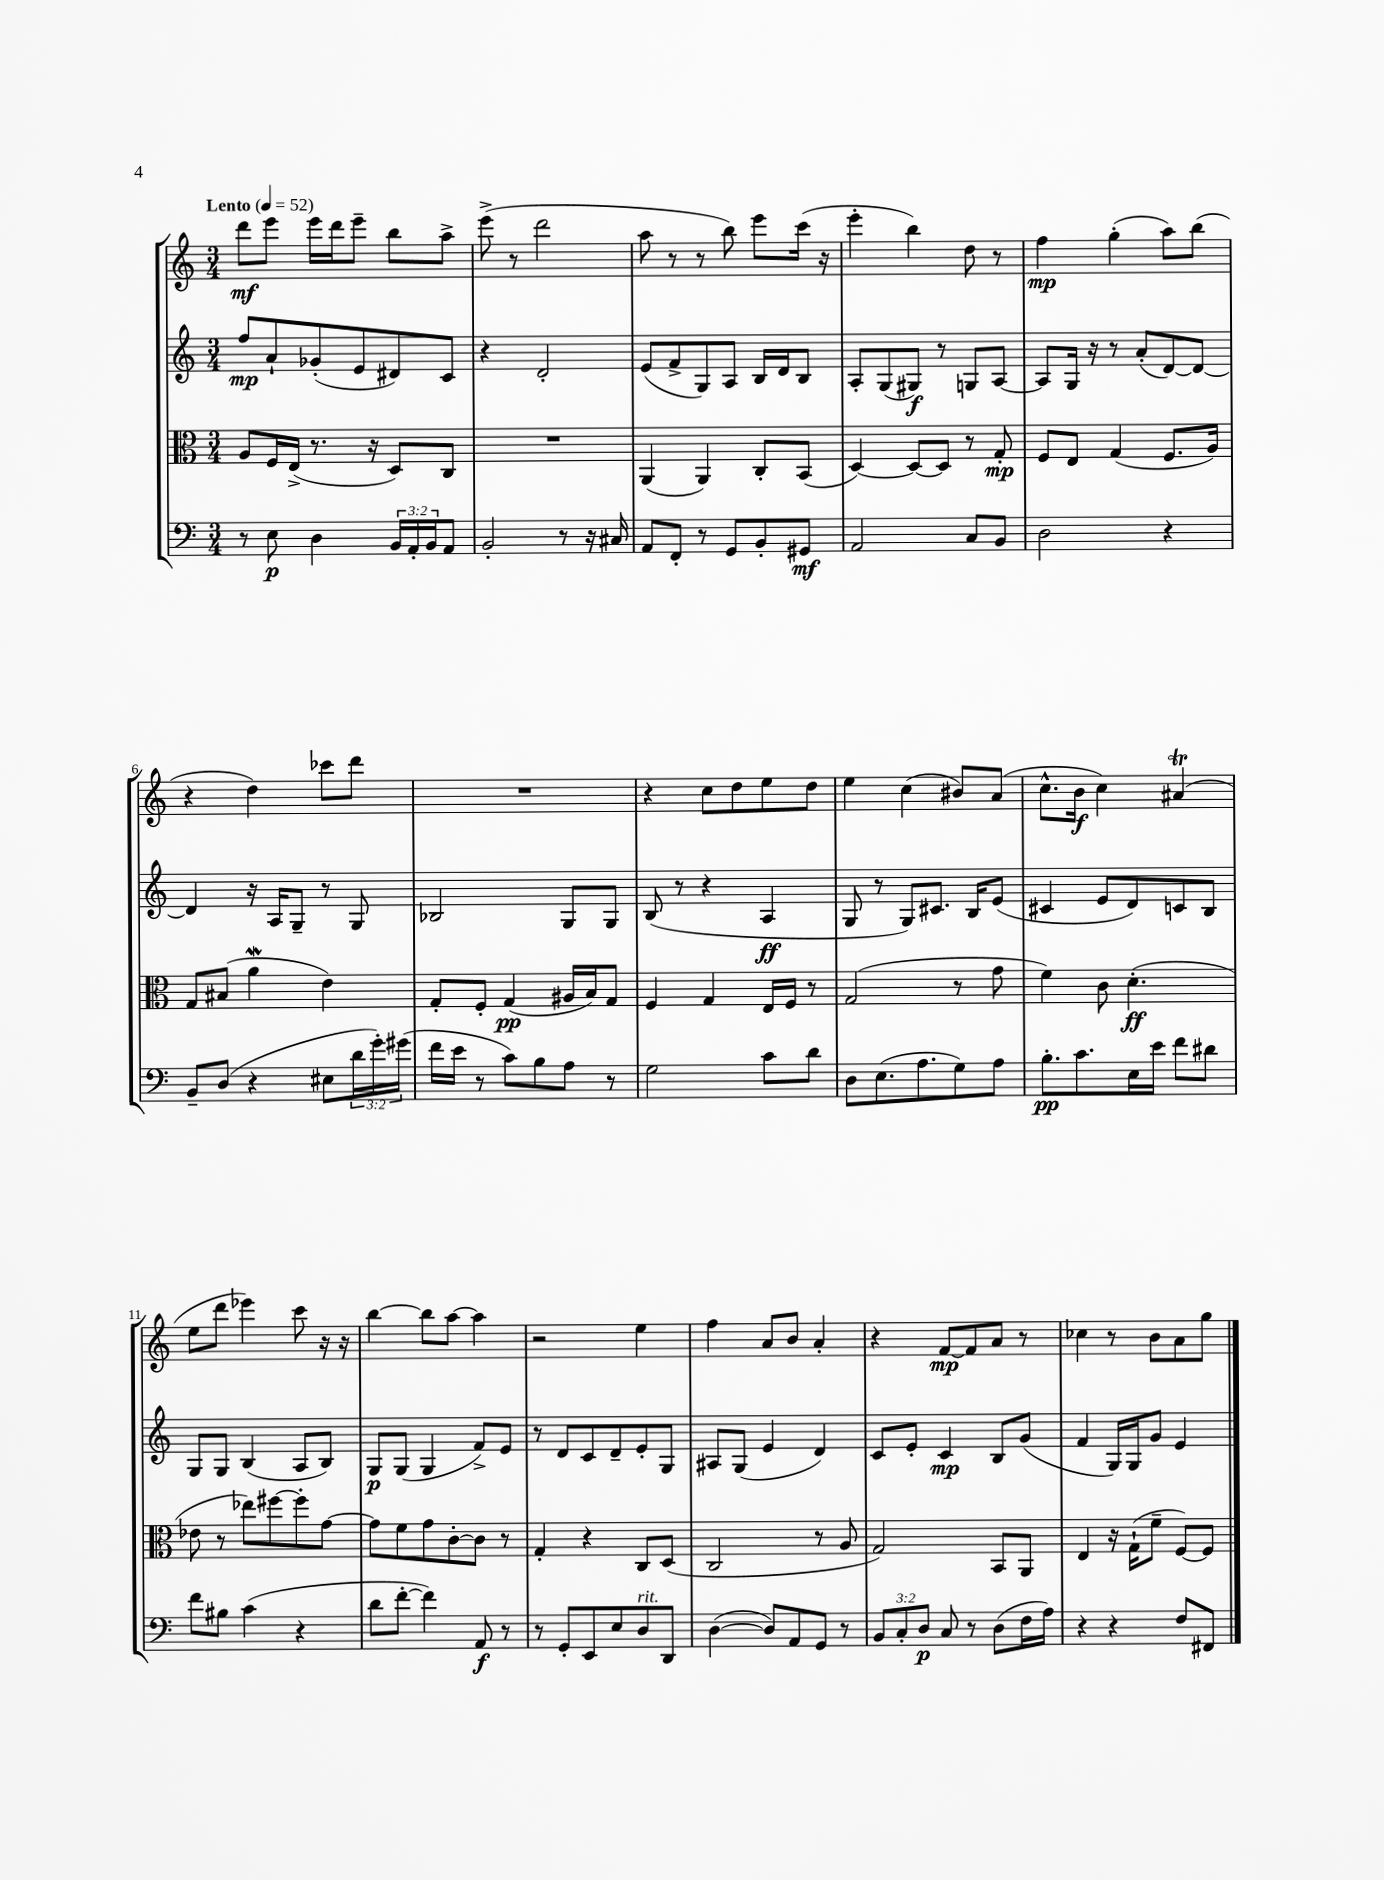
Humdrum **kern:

**kern	**dynam	**kern	**dynam	**kern	**dynam	**kern	**dynam
*part4	*part4	*part3	*part3	*part2	*part2	*part1	*part1
*staff4	*staff4	*staff3	*staff3	*staff2	*staff2	*staff1	*staff1
*clefF4	*	*clefC3	*	*clefG2	*	*clefG2	*
*k[]	*	*k[]	*	*k[]	*	*k[]	*
*M3/4	*	*M3/4	*	*M3/4	*	*M3/4	*
*MM52	*	*MM52	*	*MM52	*	*MM52	*
=1	=1	=1	=1	=1	=1	=1	=1
!	!	!	!	!	!	!LO:TX:a:B:t=Lento	!
8r	.	8A/L	.	8ff/L	mp	8ddd\L	mf
8E\	p	16F/L	.	8a`/	.	8eee\J	.
.	.	(16E^/JJ	.	.	.	.	.
4D\	.	8.r	.	(8g-X'/	.	16eee\LL	.
.	.	.	.	.	.	16ddd\J	.
.	.	.	.	8e/	.	8eee~\J	.
.	.	16r	.	.	.	.	.
24BB/LL	.	8D/L)	.	8d#X/)	.	8bb\L	.
24AA'/	.	.	.	.	.	.	.
24BB/J	.	.	.	.	.	.	.
8AA/J	.	8C/J	.	8c/J	.	8aa^\J	.
=2	=2	=2	=2	=2	=2	=2	=2
2BB'/	.	2.r	.	4r	.	(8eee^\	.
.	.	.	.	.	.	8r	.
.	.	.	.	2d'/	.	2ddd\	.
8r	.	.	.	.	.	.	.
16r	.	.	.	.	.	.	.
16C#X/	.	.	.	.	.	.	.
=3	=3	=3	=3	=3	=3	=3	=3
8AA/L	.	(4AA/	.	(8e/L	.	8aa\	.
8FF'/J	.	.	.	8f^/	.	8r	.
8r	.	4AA/)	.	8G/)	.	8r	.
8GG/L	.	.	.	8A/J	.	8bb\)	.
8BB'/	.	8C'/L	.	16B/LL	.	8eee\L	.
.	.	.	.	16d/J	.	.	.
8GG#X/J	mf	(8BB/J	.	8B/J	.	(16ccc\Jk	.
.	.	.	.	.	.	16r	.
=4	=4	=4	=4	=4	=4	=4	=4
2AA/	.	[4D/)	.	8A'/L	.	4eee'\	.
.	.	.	.	(8G/	.	.	.
.	.	8D/L_	.	8G#X/J)	f	4bb\)	.
.	.	8D/J]	.	8r	.	.	.
8C/L	.	8r	.	8Gn/L	.	8dd\	.
8BB/J	.	8G'/	mp	[8A/J	.	8r	.
=5	=5	=5	=5	=5	=5	=5	=5
2D\	.	8F/L	.	8A/L]	.	4ff\	mp
.	.	8E/J	.	16G/Jk	.	.	.
.	.	.	.	16r	.	.	.
.	.	(4G/	.	8r	.	(4gg'\	.
.	.	.	.	(8a'/L	.	.	.
4r	.	8.F/L	.	[8d/)	.	8aa\L)	.
.	.	.	.	8d/J_	.	(8bb\J	.
.	.	16A/Jk)	.	.	.	.	.
!!LO:LB:g=z
=6	=6	=6	=6	=6	=6	=6	=6
8BB~/L	.	8G/L	.	4d/]	.	4r	.
(8D/J	.	(8B#X/J	.	.	.	.	.
4r	.	4aW\	.	16r	.	4dd\)	.
.	.	.	.	16A/KL	.	.	.
.	.	.	.	8G~/J	.	.	.
8E#X\L	.	4e\)	.	8r	.	8ccc-X\L	.
24d\L	.	.	.	8G/	.	8ddd\J	.
24g'\)	.	.	.	.	.	.	.
(24g#X\JJ	.	.	.	.	.	.	.
=7	=7	=7	=7	=7	=7	=7	=7
16f\LL	.	8G'/L	.	2B-X/	.	2.r	.
16e\JJ	.	.	.	.	.	.	.
8r	.	8F'/J	.	.	.	.	.
8c\L)	.	(4G/	pp	.	.	.	.
8B\	.	.	.	.	.	.	.
8A\J	.	16A#X/LL	.	8G/L	.	.	.
.	.	16B/J)	.	.	.	.	.
8r	.	8G/J	.	8G/J	.	.	.
=8	=8	=8	=8	=8	=8	=8	=8
2G\	.	4F/	.	(8B/	.	4r	.
.	.	.	.	8r	.	.	.
.	.	4G/	.	4r	.	8cc\L	.
.	.	.	.	.	.	8dd\	.
8c\L	.	16E/LL	.	4A/	ff	8ee\	.
.	.	16F/JJ	.	.	.	.	.
8d\J	.	8r	.	.	.	8dd\J	.
=9	=9	=9	=9	=9	=9	=9	=9
8D\L	.	(2G/	.	8G/	.	4ee\	.
(8.E\	.	.	.	8r	.	.	.
.	.	.	.	8G/L)	.	(4cc\	.
8.A\	.	.	.	.	.	.	.
.	.	.	.	8.c#X/J	.	.	.
8G\)	.	8r	.	.	.	8b#X/L)	.
.	.	.	.	16B/KL	.	.	.
8A\J	.	8g\	.	(8e/J	.	(8a/J	.
=10	=10	=10	=10	=10	=10	=10	=10
8.B'\L	pp	4f\)	.	4c#X/	.	8.cc^^\L	.
8.c\	.	.	.	.	.	16b\Jk	f
.	.	8c\	.	8e/L	.	4cc\)	.
16E\L	.	(4.d'\	ff	8d/)	.	.	.
16e\JJ	.	.	.	.	.	.	.
8f\L	.	.	.	8cn/	.	(4a#Xt/	.
8d#X\J	.	.	.	8B/J	.	.	.
!!LO:LB:g=z
=11	=11	=11	=11	=11	=11	=11	=11
8f\L	.	8e-X\	.	8G/L	.	8ee\L	.
8B#X\J	.	8r	.	8G/J	.	8ddd\J	.
(4c\	.	8ee-X\L)	.	(4B/	.	4eee-X\)	.
.	.	[8ff#X\	.	.	.	.	.
4r	.	8ff#'\]	.	8A/L	.	8ccc\	.
.	.	[8g\J	.	8B/J)	.	16r	.
.	.	.	.	.	.	16r	.
=12	=12	=12	=12	=12	=12	=12	=12
8d\L	.	8g\L]	.	8G/L	p	[4bb\	.
[8f'\J	.	8f\	.	(8G/J	.	.	.
4f\])	.	8g\	.	4G/	.	8bb\L]	.
.	.	[8c'\	.	.	.	[8aa\J	.
8AA/	f	8c\J]	.	8f^/L)	.	4aa\]	.
8r	.	8r	.	8e/J	.	.	.
=13	=13	=13	=13	=13	=13	=13	=13
8r	.	4G'/	.	8r	.	2r	.
8GG'/L	.	.	.	8d/L	.	.	.
8EE/	.	4r	.	8c/	.	.	.
8E/	.	.	.	8d~/	.	.	.
!LO:TX:a:i:t=rit.	!	!	!	!	!	!	!
8D/	.	8C/L	.	8e'/	.	4ee\	.
8DD/J	.	(8D/J	.	8G/J	.	.	.
=14	=14	=14	=14	=14	=14	=14	=14
([4D\	.	2C/	.	8A#X/L	.	4ff\	.
.	.	.	.	(8G/J	.	.	.
8D/L])	.	.	.	4e/	.	8a/L	.
8AA/	.	.	.	.	.	8b/J	.
8GG/J	.	8r	.	4d/)	.	4a'/	.
8r	.	8A/	.	.	.	.	.
=15	=15	=15	=15	=15	=15	=15	=15
12BB/L	.	2G/)	.	8c/L	.	4r	.
12C'/	.	.	.	.	.	.	.
.	.	.	.	8e'/J	.	.	.
12D/J	p	.	.	.	.	.	.
8C/	.	.	.	4c/	mp	[8f/L	mp
8r	.	.	.	.	.	8f/]	.
(8D\L	.	8BB/L	.	8B/L	.	8a/J	.
16F\L	.	8AA/J	.	(8g/J	.	8r	.
16A\JJ)	.	.	.	.	.	.	.
=16	=16	=16	=16	=16	=16	=16	=16
4r	.	4E/	.	4f/	.	4cc-X\	.
4r	.	16r	.	16G/LL)	.	8r	.
.	.	(16G`\KL	.	16G/J	.	.	.
.	.	8f~\J	.	8g/J	.	8b\L	.
8F/L	.	[8F/L)	.	4e/	.	8a\	.
8FF#X/J	.	8F/J]	.	.	.	8gg\J	.
==	==	==	==	==	==	==	==
*-	*-	*-	*-	*-	*-	*-	*-
